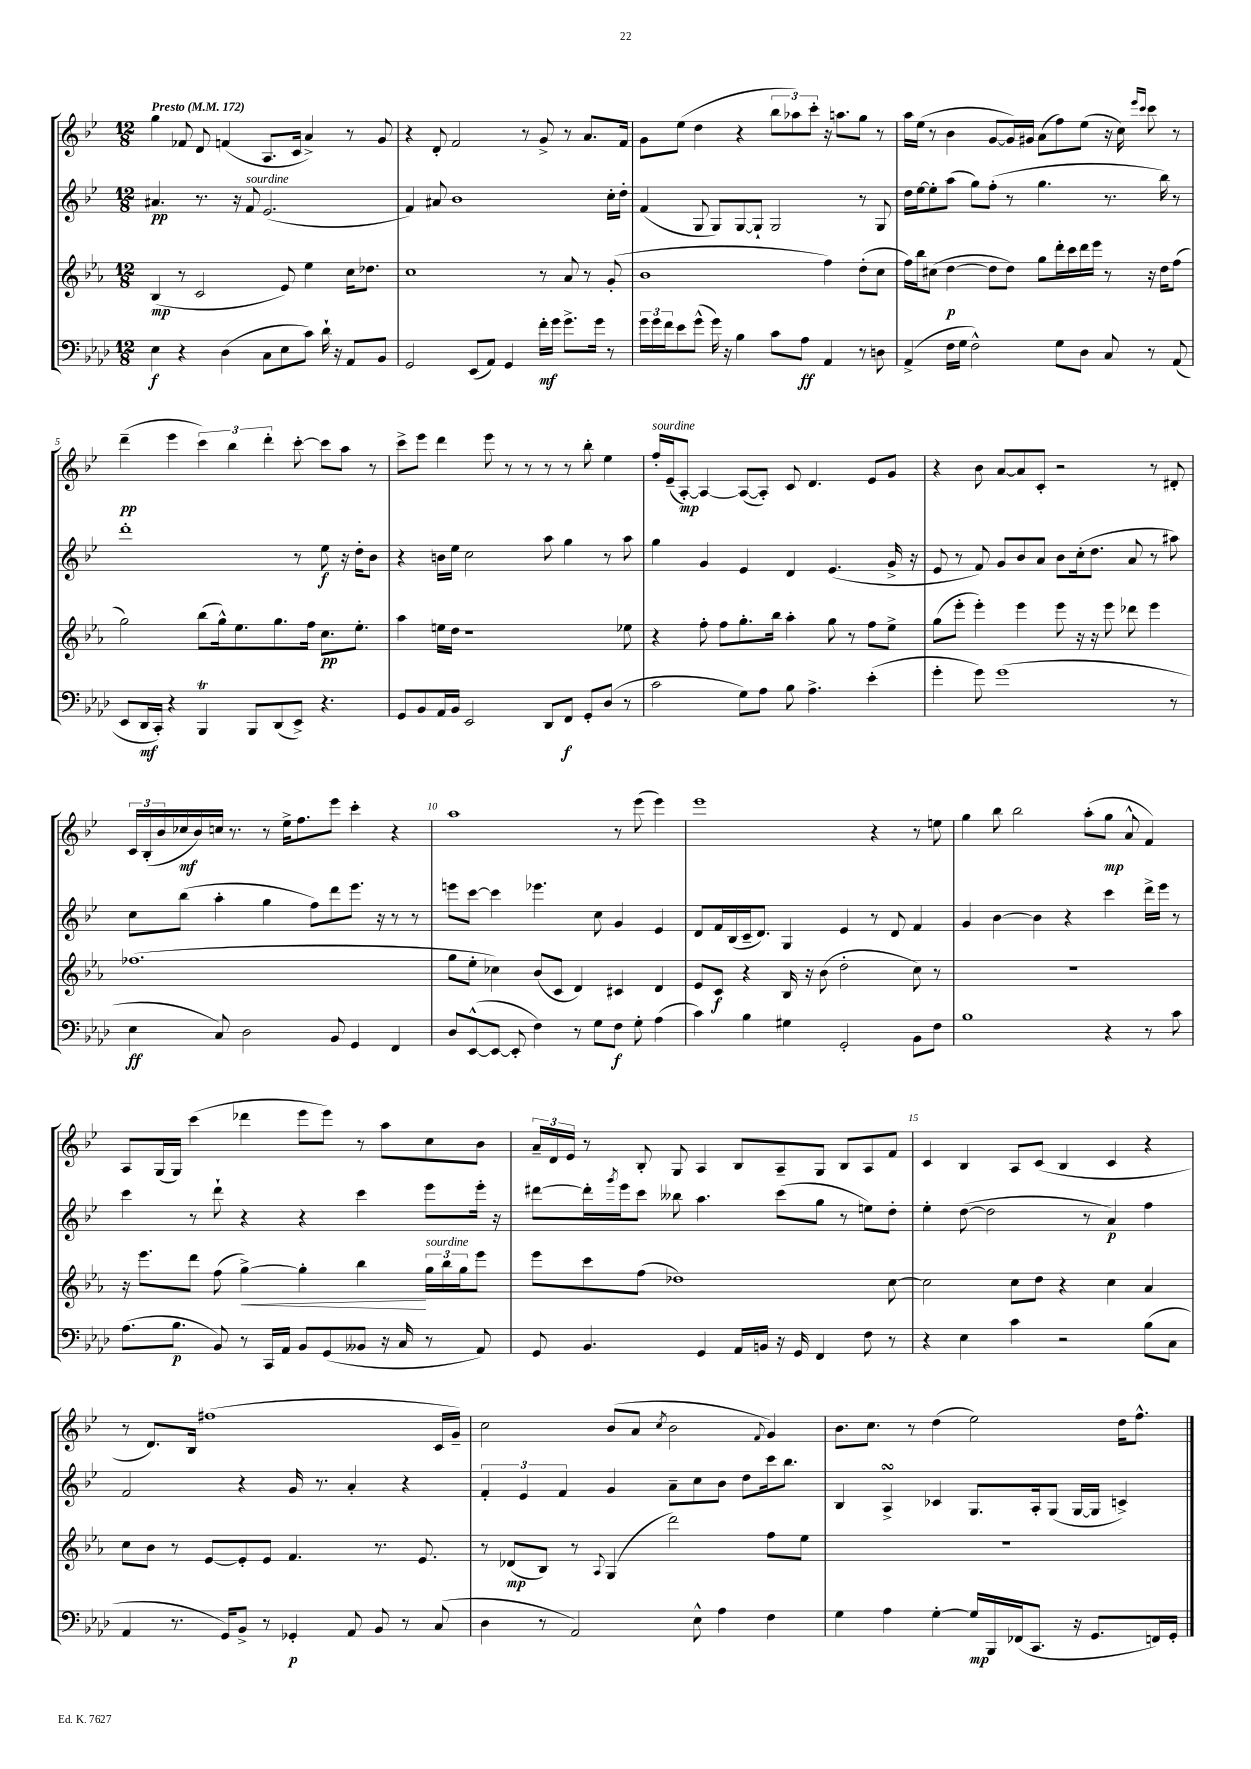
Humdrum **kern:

**kern	**dynam	**kern	**dynam	**kern	**dynam	**kern	**dynam
*part4	*part4	*part3	*part3	*part2	*part2	*part1	*part1
*staff4	*staff4	*staff3	*staff3	*staff2	*staff2	*staff1	*staff1
*clefF4	*	*clefG2	*	*clefG2	*	*clefG2	*
*k[b-e-a-d-]	*	*k[b-e-a-]	*	*k[b-e-]	*	*k[b-e-]	*
*M12/8	*	*M12/8	*	*M12/8	*	*M12/8	*
*MM172	*	*MM172	*	*MM172	*	*MM172	*
=1	=1	=1	=1	=1	=1	=1	=1
!	!	!	!	!	!	!LO:TX:a:B:t=Presto	!
4E-\	f	(4B-/	mp	4.a#X/	pp	4gg\	.
4r	.	8r	.	.	.	8f-X/	.
.	.	2c/	.	8.r	.	8d/	.
(4D-\	.	.	.	.	.	(4fn/	.
.	.	.	.	16r	.	.	.
!	!	!	!	!LO:TX:a:i:t=sourdine	!	!	!
.	.	.	.	8f/	.	.	.
8C\L	.	.	.	(2.e-/	.	8.A/L	.
8E-\	.	8e-/)	.	.	.	.	.
.	.	.	.	.	.	16c/Jk	.
8c\J)	.	4ee-\	.	.	.	4a^/)	.
16d-`\	.	.	.	.	.	.	.
16r	.	.	.	.	.	.	.
8AA-/L	.	16cc\KL	.	.	.	8r	.
.	.	8.dd-X\J	.	.	.	.	.
8BB-/J	.	.	.	.	.	8g/	.
=2	=2	=2	=2	=2	=2	=2	=2
2GG/	.	1cc	.	4f/)	.	4r	.
.	.	.	.	8a#X/	.	8d'/	.
.	.	.	.	1b-	.	2f/	.
(8EE-/L	.	.	.	.	.	.	.
8AA-/J)	.	.	.	.	.	.	.
4GG/	.	.	.	.	.	.	.
.	.	.	.	.	.	8r	.
16f'\LL	mf	8r	.	.	.	8g^/	.
16g\JJ	.	.	.	.	.	.	.
8.g^\L	.	8a-/	.	.	.	8r	.
.	.	8r	.	.	.	8.a/L	.
16g\Jk	.	.	.	.	.	.	.
8r	.	(8g'/	.	16cc'\LL	.	.	.
.	.	.	.	16dd'\JJ	.	16f/Jk	.
=3	=3	=3	=3	=3	=3	=3	=3
24g\LL	.	1b-	.	(4f/	.	8g\L	.
24g\	.	.	.	.	.	.	.
24f\J	.	.	.	.	.	.	.
8e-\	.	.	.	.	.	(8ee-\J	.
(8g^^\J	.	.	.	8G/	.	4dd\	.
16g\)	.	.	.	8G/L)	.	.	.
16r	.	.	.	.	.	.	.
4B-\	.	.	.	[8G/	.	4r	.
.	.	.	.	8G`/J]	.	.	.
8c\L	.	.	.	2G/	.	12bb-\L	.
.	.	.	.	.	.	12aa-X\)	.
8A-\J	ff	.	.	.	.	.	.
.	.	.	.	.	.	12ccc'\J	.
4AA-/	.	4ff\)	.	.	.	16r	.
.	.	.	.	.	.	8.aan\L	.
8r	.	(8dd'\L	.	8r	.	8gg\J	.
8Dn\	.	8cc\J	.	8G/	.	8r	.
=4	=4	=4	=4	=4	=4	=4	=4
(4AA-^/	.	16ff\LL)	.	16dd\LL	.	16aa\LL	.
.	.	16bb-\J	.	[16ee-\J	.	(16ee-\JJ	.
.	.	(8cc#X\J	.	8ee-'\]	.	8r	.
16F\LL	.	[4dd\	p	(8aa\J	.	4b-\	.
16G\JJ	.	.	.	.	.	.	.
2F^^\)	.	.	.	8gg\L)	.	.	.
.	.	8dd\L]	.	(8ff'\J	.	[8g/L	.
.	.	8dd\J)	.	8r	.	16g/L])	.
.	.	.	.	.	.	16g#X/JJ	.
.	.	8gg\L	.	4.gg\	.	(8a\L	.
8G\L	.	16ddd'\L	.	.	.	8ff\)	.
.	.	16ccc\	.	.	.	.	.
8D-\J	.	16ddd\	.	.	.	(8ee-\J	.
.	.	16eee-\JJ	.	.	.	.	.
8C/	.	8r	.	8.r	.	16r	.
.	.	.	.	.	.	16cc\)	.
.	.	.	.	.	.	16qqeee-/LL	.
.	.	.	.	.	.	16qqccc/JJ	.
8r	.	16r	.	.	.	8ccc\	.
.	.	16dd\KL	.	16bb-\)	.	.	.
(8AA-/	.	(8ff\J	.	8r	.	8r	.
!!LO:LB:g=z
=5	=5	=5	=5	=5	=5	=5	=5
8EE-/L	.	2gg\)	.	1ddd'	.	(4ddd~\	pp
16DD-/L	mf	.	.	.	.	.	.
16CC'/JJ)	.	.	.	.	.	.	.
4r	.	.	.	.	.	4eee-\	.
4BBB-T/	.	(8bb-\L	.	.	.	6ccc\)	.
.	.	16gg^^\k)	.	.	.	.	.
.	.	.	.	.	.	6bb-\	.
.	.	8.ee-\	.	.	.	.	.
8BBB-/L	.	.	.	.	.	.	.
.	.	.	.	.	.	6ddd'\	.
(8DD-/	.	8.gg\	.	.	.	.	.
8EE-^/J)	.	.	.	8r	.	[8ccc'\	.
.	.	16ff\Jk	.	.	.	.	.
4.r	.	8.cc\L	pp	8ee-\	f	8ccc\L]	.
.	.	.	.	16r	.	8aa\J	.
.	.	8.ee-'\J	.	16dd'\KL	.	.	.
.	.	.	.	8b-\J	.	8r	.
=6	=6	=6	=6	=6	=6	=6	=6
8GG/L	.	4aa-\	.	4r	.	8ccc^\L	.
8BB-/	.	.	.	.	.	8eee-\J	.
16AA-/L	.	16een\LL	.	16bn\LL	.	4ddd\	.
16BB-/JJ	.	16dd\JJ	.	16ee-\JJ	.	.	.
2EE-/	.	1r	.	2cc\	.	.	.
.	.	.	.	.	.	8eee-\	.
.	.	.	.	.	.	8r	.
.	.	.	.	.	.	8r	.
8DD-/L	.	.	.	8aa\	.	8r	.
8FF/J	f	.	.	4gg\	.	8r	.
8GG'/L	.	.	.	.	.	8bb-'\	.
(8D-/J	.	.	.	8r	.	4ee-\	.
8r	.	8ee-X\	.	8aa\	.	.	.
=7	=7	=7	=7	=7	=7	=7	=7
!	!	!	!	!	!	!LO:TX:a:i:t=sourdine	!
2c\	.	4r	.	4gg\	.	16ff'/LL	.
.	.	.	.	.	.	(16e-~/J	.
.	.	.	.	.	.	[8A'/J)	mp
.	.	8ff'\	.	4g/	.	4A/_	.
.	.	8ff\L	.	.	.	.	.
8G\L)	.	8.gg'\	.	4e-/	.	(8A/L_	.
8A-\J	.	.	.	.	.	8A'/J])	.
.	.	16bb-\Jk	.	.	.	.	.
8B-\	.	4aa-'\	.	4d/	.	8c/	.
4.A-^\	.	.	.	.	.	4.d/	.
.	.	8gg\	.	(4.e-/	.	.	.
.	.	8r	.	.	.	.	.
(4e-'\	.	8ff\L	.	.	.	8e-/L	.
.	.	8ee-^\J	.	16g^/	.	8g/J	.
.	.	.	.	16r	.	.	.
=8	=8	=8	=8	=8	=8	=8	=8
4g'\	.	(8gg\L	.	8e-/	.	4r	.
.	.	8eee-'\J	.	8r	.	.	.
8g\)	.	4eee-'\)	.	8f/)	.	8b-\	.
(1g	.	.	.	8g/L	.	[8a/L	.
.	.	4eee-\	.	8b-/	.	8a/]	.
.	.	.	.	8a/J	.	8c'/J	.
.	.	8eee-\	.	8b-\L	.	2r	.
.	.	16r	.	(16cc'\k	.	.	.
.	.	16r	.	8.dd\J	.	.	.
.	.	8eee-\	.	.	.	.	.
.	.	8ddd-X\	.	8a/	.	.	.
.	.	4eee-\	.	8r	.	8r	.
8r	.	.	.	8aa#X\)	.	8d#X'/	.
!!LO:LB:g=z
=9	=9	=9	=9	=9	=9	=9	=9
4E-\	ff	(1.ff-X	.	8cc\L	.	24c/LL	.
.	.	.	.	.	.	(24B-'/	.
.	.	.	.	.	.	24b-/	.
.	.	.	.	(8bb-\J	.	16cc-X/	mf
.	.	.	.	.	.	16b-/)	.
8C/)	.	.	.	4aa'\	.	16ccn/JJ	.
.	.	.	.	.	.	8.r	.
2D-\	.	.	.	.	.	.	.
.	.	.	.	4gg\	.	8r	.
.	.	.	.	.	.	16ee-^\KL	.
.	.	.	.	.	.	8.ff\	.
.	.	.	.	8ff\L)	.	.	.
8BB-/	.	.	.	8ddd\	.	8eee-\J	.
4GG/	.	.	.	8.eee-\J	.	4ccc'\	.
.	.	.	.	16r	.	.	.
4FF/	.	.	.	8r	.	4r	.
.	.	.	.	8r	.	.	.
=10	=10	=10	=10	=10	=10	=10	=10
8D-/L	.	8gg\L	.	8eeen\L	.	1aa	.
([8EE-^^/	.	8ee-'\J	.	[8ccc\J	.	.	.
8EE-/J_	.	4cc-X\)	.	4ccc\]	.	.	.
8EE-'/]	.	.	.	.	.	.	.
4F\)	.	(8b-/L	.	4.eee-X\	.	.	.
.	.	8c/J	.	.	.	.	.
8r	.	4d/)	.	.	.	.	.
8G\L	.	.	.	8cc\	.	.	.
8F\J	f	4c#X/	.	4g/	.	8r	.
8G'\	.	.	.	.	.	(8eee-\	.
(4A-\	.	4d/	.	4e-/	.	4eee-\)	.
=11	=11	=11	=11	=11	=11	=11	=11
4c\)	.	8e-/L	.	8d/L	.	1eee-	.
.	.	8c/J	f	16f/L	.	.	.
.	.	.	.	(16B-/	.	.	.
4B-\	.	4r	.	16c~/J	.	.	.
.	.	.	.	8.d/J)	.	.	.
4G#X\	.	16B-/	.	4G/	.	.	.
.	.	16r	.	.	.	.	.
.	.	(8b-\	.	.	.	.	.
2GG'/	.	2dd'\	.	4e-/	.	.	.
.	.	.	.	8r	.	4r	.
.	.	.	.	8d/	.	.	.
8BB-\L	.	8cc\)	.	4f/	.	8r	.
8F\J	.	8r	.	.	.	8een\	.
=12	=12	=12	=12	=12	=12	=12	=12
1B-	.	1.r	.	4g/	.	4gg\	.
.	.	.	.	[4b-\	.	8bb-\	.
.	.	.	.	.	.	2bb-\	.
.	.	.	.	4b-\]	.	.	.
.	.	.	.	4r	.	.	.
.	.	.	.	.	.	(8aa'\L	.
4r	.	.	.	4ccc\	.	8gg\J	mp
.	.	.	.	.	.	8a^^/	.
8r	.	.	.	16ddd^\LL	.	4f/)	.
.	.	.	.	16eee-\JJ	.	.	.
8c\	.	.	.	8r	.	.	.
!!LO:LB:g=z
=13	=13	=13	=13	=13	=13	=13	=13
(8.A-\L	.	16r	.	4ccc\	.	8A/L	.
.	.	8.eee-\L	.	.	.	.	.
.	.	.	.	.	.	(16G/L	.
8.B-\J	p	.	.	.	.	16G/JJ)	.
.	.	8ddd\J	.	8r	.	(4ccc\	.
8BB-/)	.	(8ff\	.	8ddd`\	.	.	.
!	!	!	!LO:HP:b	!	!	!	!
8r	.	[4gg^\)	<	4r	.	4ddd-X\	.
16CC/LL	.	.	.	.	.	.	.
16AA-/JJ	.	.	.	.	.	.	.
8BB-/L	.	4gg'\]	.	4r	.	8eee-\L	.
(8GG/	.	.	.	.	.	8eee-\J)	.
8BB--X/J	.	4bb-\	.	4ccc\	.	8r	.
16r	.	.	.	.	.	8aa\L	.
16C/	.	.	.	.	.	.	.
!	!	!LO:TX:a:i:t=sourdine	!	!	!	!	!
8r	.	24gg\LL	[	8eee-\L	.	8cc\	.
.	.	24bb-\	.	.	.	.	.
.	.	24gg\J	.	.	.	.	.
8AA-/)	.	8eee-\J	.	16eee-'\Jk	.	8b-\J	.
.	.	.	.	16r	.	.	.
=14	=14	=14	=14	=14	=14	=14	=14
8GG/	.	8eee-\L	.	[8ddd#X\L	.	24a~/LL	.
.	.	.	.	.	.	24d/	.
.	.	.	.	.	.	24e-/JJ	.
4.BB-/	.	8ccc\	.	16ddd#'\L]	.	8r	.
.	.	.	.	8qggg/	.	.	.
.	.	.	.	16eee-\J	.	.	.
.	.	(8ff\J	.	8ccc\J	.	8B-'/	.
.	.	1dd-X)	.	8bb--X\	.	8G/	.
4GG/	.	.	.	4.aa\	.	4A/	.
16AA-/LL	.	.	.	.	.	8B-/L	.
16BBn/JJ	.	.	.	.	.	.	.
16r	.	.	.	(8ccc\L	.	8A~/	.
16GG/	.	.	.	.	.	.	.
4FF/	.	.	.	8gg\J	.	8G/J	.
.	.	.	.	8r	.	8B-/L	.
8F\	.	.	.	8een\L)	.	8A/	.
8r	.	[8cc\	.	8dd'\J	.	8f/J	.
=15	=15	=15	=15	=15	=15	=15	=15
4r	.	2cc\]	.	4ee-'\	.	4c/	.
4E-\	.	.	.	([8dd\	.	4B-/	.
.	.	.	.	2dd\]	.	.	.
4c\	.	8cc\L	.	.	.	8A/L	.
.	.	8dd\J	.	.	.	(8c/J	.
2r	.	4r	.	.	.	4B-/	.
.	.	.	.	8r	.	.	.
.	.	4cc\	.	4a/)	p	4c/	.
(8B-\L	.	4a-/	.	4ff\	.	4r	.
8C\J	.	.	.	.	.	.	.
!!LO:LB:g=z
=16	=16	=16	=16	=16	=16	=16	=16
4AA-/	.	8cc\L	.	2f/	.	8r	.
.	.	8b-\J	.	.	.	8.d/L)	.
8.r	.	8r	.	.	.	.	.
.	.	.	.	.	.	16B-/Jk	.
.	.	[8e-/L	.	.	.	(1ff#X	.
16GG/KL)	.	.	.	.	.	.	.
8BB-^/J	.	8e-'/]	.	4r	.	.	.
8r	.	8e-/J	.	.	.	.	.
4GG-X'/	p	4.f/	.	16g/	.	.	.
.	.	.	.	8.r	.	.	.
8AA-/	.	.	.	4a'/	.	.	.
8BB-/	.	8.r	.	.	.	.	.
8r	.	.	.	4r	.	.	.
.	.	8.e-/	.	.	.	.	.
(8C/	.	.	.	.	.	16c/LL	.
.	.	.	.	.	.	16g~/JJ)	.
=17	=17	=17	=17	=17	=17	=17	=17
4D-\	.	8r	.	6f'/	.	2cc\	.
.	.	(8d-X/L	mp	.	.	.	.
.	.	.	.	6e-/	.	.	.
8r	.	8B-/J)	.	.	.	.	.
.	.	.	.	6f/	.	.	.
2AA-/)	.	8r	.	.	.	.	.
.	.	8qqA-/	.	.	.	.	.
.	.	(4G/	.	4g/	.	(8b-/L	.
.	.	.	.	.	.	8a/J	.
.	.	.	.	.	.	8qcc/	.
.	.	2ddd\)	.	8a~\L	.	2b-\	.
8E-^^\	.	.	.	8cc\	.	.	.
4A-\	.	.	.	8b-\J	.	.	.
.	.	.	.	8dd\L	.	.	.
.	.	.	.	.	.	8qqf/	.
4F\	.	8ff\L	.	16ccc\k	.	4g/)	.
.	.	.	.	8.bb-\J	.	.	.
.	.	8ee-\J	.	.	.	.	.
=18	=18	=18	=18	=18	=18	=18	=18
4G\	.	1.r	.	4B-/	.	8.b-\L	.
.	.	.	.	.	.	8.cc\J	.
4A-\	.	.	.	4AsSsS^/	.	.	.
.	.	.	.	.	.	8r	.
[4G'\	.	.	.	4c-X/	.	(4dd\	.
16G/LL]	mp	.	.	8.G/L	.	2ee-\)	.
16BBB-/	.	.	.	.	.	.	.
(16FF-X/J	.	.	.	.	.	.	.
8.CC/J	.	.	.	16A'/k	.	.	.
.	.	.	.	(8G/J	.	.	.
16r	.	.	.	[16G/LL	.	.	.
8.GG/L	.	.	.	16G/JJ]	.	.	.
.	.	.	.	4cn^/)	.	16dd\KL	.
.	.	.	.	.	.	8.ff^^\J	.
16FFn/L)	.	.	.	.	.	.	.
16GG'/JJ	.	.	.	.	.	.	.
==	==	==	==	==	==	==	==
*-	*-	*-	*-	*-	*-	*-	*-
